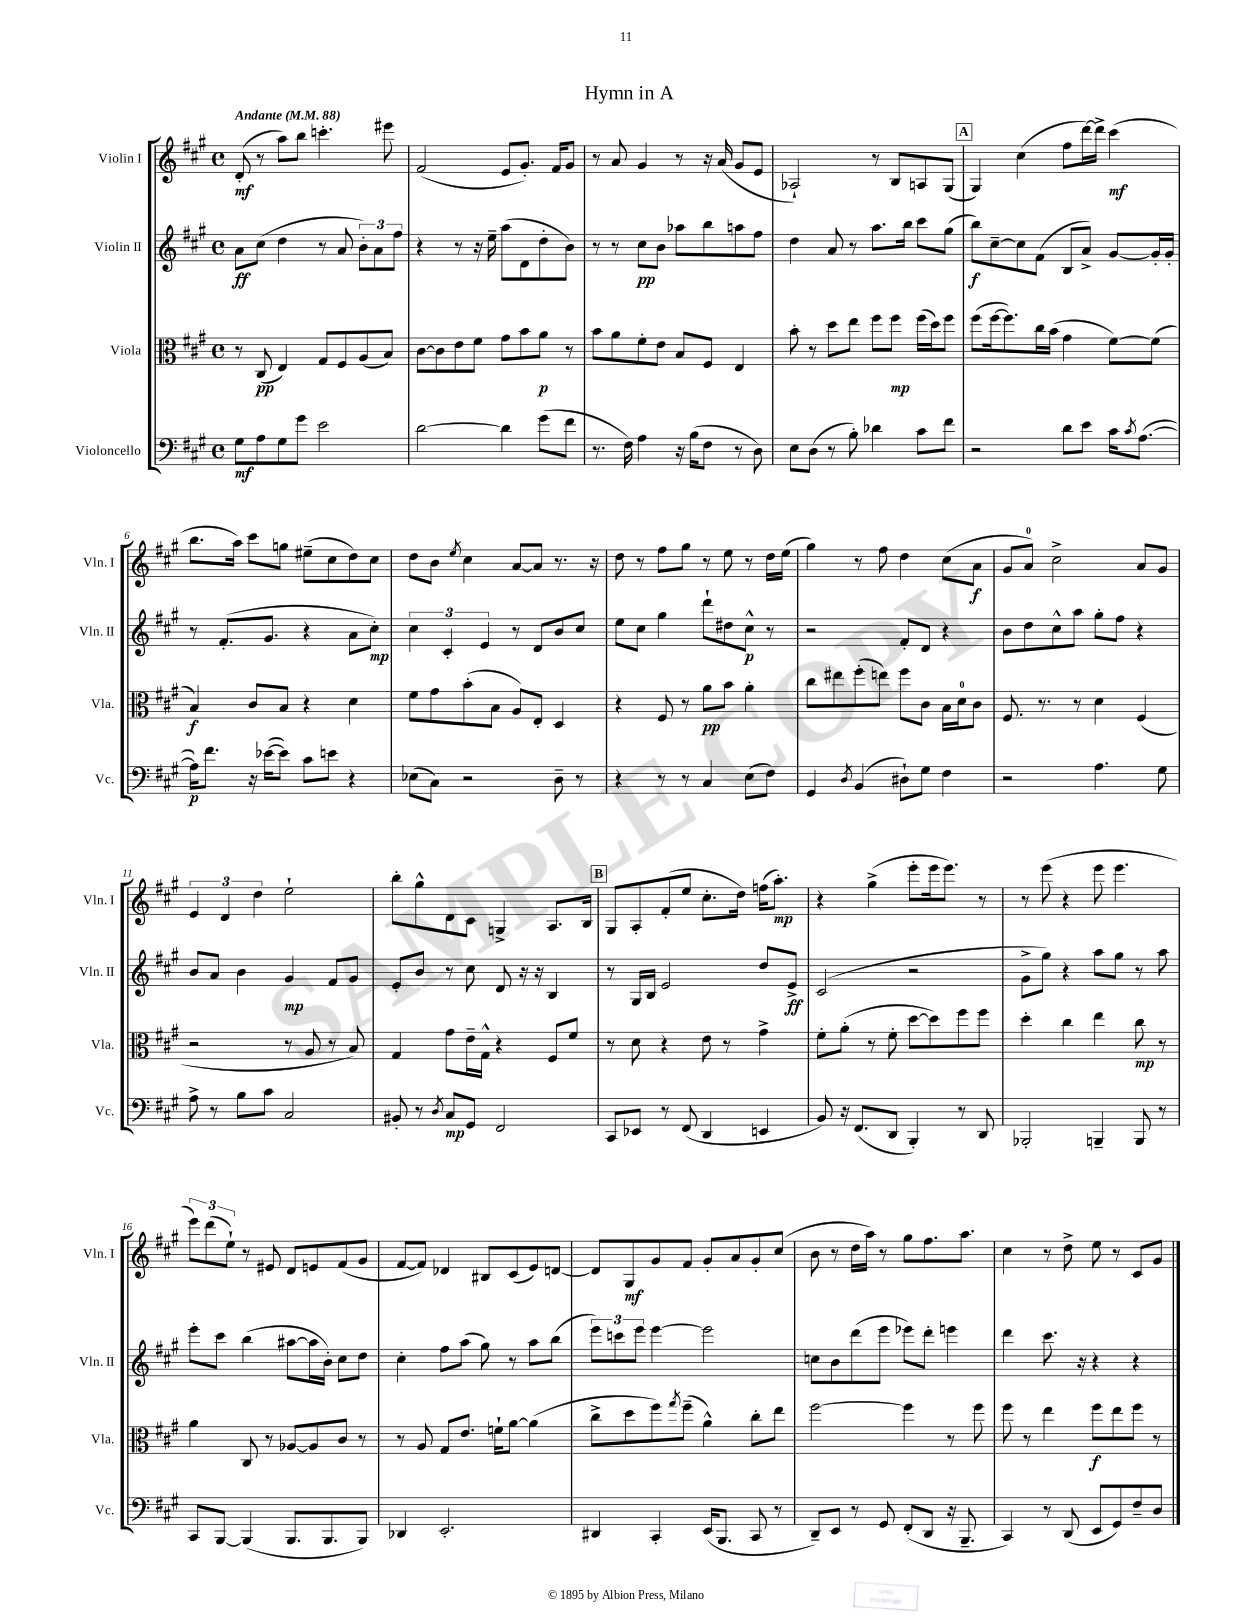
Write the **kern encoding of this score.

**kern	**kern	**kern	**kern
*staff4	*staff3	*staff2	*staff1
*clefF4	*clefC3	*clefG2	*clefG2
*k[f#c#g#]	*k[f#c#g#]	*k[f#c#g#]	*k[f#c#g#]
*M4/4	*M4/4	*M4/4	*M4/4
*met(c)	*met(c)	*met(c)	*met(c)
*MM88	*MM88	*MM88	*MM88
8G#	8r	8a	(8d'
8A	(8C#	(8cc#	8r
8G#	4E)	4dd	8aa)
8g#	.	.	8bb
2e	8G#	8r	4.ccc'
.	8F#	8a	.
.	(8A	12b')	.
.	.	12a	.
.	8B)	.	8eee#
.	.	12ff#	.
=	=	=	=
[2d	[8c#	4r	(2f#
.	8c#]	.	.
.	8e	8r	.
.	8f#	16r	.
.	.	16ee~	.
4d]	8g#	(8aa	8e
.	8b	8d	8.g#')
(8g#	8a	8dd'	.
.	.	.	16f#
8f#	8r	8b)	8g#
=	=	=	=
8.r	8b	8r	8r
.	8a	8r	8a
16F#)	.	.	.
4A	8f#'	8cc#	4g#
.	8e	8b	.
16r	8B	8aa-	8r
(16B	.	.	.
8F#	8F#	8bb	16r
.	.	.	(16a
8r	4E	8aa	8g#
8D)	.	8ff#	8e
=	=	=	=
8E	8b'	4dd	2A-`)
(8D	8r	.	.
8r	8dd	8a	.
8B')	8ee	8r	.
4d-	8ff#	8.aa	8r
.	8ff#	.	8B
.	.	16bb	.
8c#	(16ff#	8ccc#	8A
.	16dd)	.	.
8f#	8ff#	(8gg#	(8G#
=	=	=	=
2r	(8ff#	8bb)	4G#)
.	[16ff#	[8cc#~	.
.	8.ff#])	.	.
.	.	8cc#]	(4cc#
.	16cc#	(8f#	.
.	(16b	.	.
8d	4g#	8B	8ff#
8e	.	8a^)	[16ddd)
.	.	.	16ddd^]
16c#	[8f#)	[8g#	(4ccc#
8qc#	.	.	.
([8.A	.	.	.
.	(8f#]	16g#']	.
.	.	16g#'	.
=	=	=	=
16A])	4B)	8r	8.bb
8.f#	.	.	.
.	.	(8.f#'	.
.	.	.	16aa)
16r	8c#	.	8ccc#
([16e-	.	8.g#	.
8e-])	8B	.	8gg
8c#	4r	4r	(8ee#~
8e	.	.	8cc#
4r	4d	8a	8dd)
.	.	8cc#')	8cc#
=	=	=	=
(8E-	8f#	6cc#	8dd
8C#)	8g#	.	8b
.	.	6c#'	.
.	.	.	8qee
2r	(8b'	.	4cc#
.	.	6e	.
.	8B	.	.
.	8A)	8r	[8a
.	8E'	8d	8a]
8D~	4D	8b	8.r
8r	.	8cc#	.
.	.	.	16r
=	=	=	=
4r	4r	8ee	8dd
.	.	8cc#	8r
8r	8F#	4gg#	8ff#
8r	8r	.	8gg#
4C#	8a	8ddd`	8r
.	8b	8dd#	8ee
(8E	4a'	8cc#^^	8r
8F#)	.	8r	16dd
.	.	.	(16ee
=	=	=	=
4GG#	8cc#	2r	4gg#)
.	8ee#	.	.
8qD	.	.	.
(4BB	(8ff#'	.	8r
.	8ee)	.	8ff#
8D#`)	8ff#	8f#'	4dd
8G#	8c#	8d	.
4F#	16B	4r	(8cc#
.	16d	.	.
.	8c#	.	8a
=	=	=	=
2r	8.F#	8b	8g#
.	.	8dd	8a)
.	8.r	.	.
.	.	8cc#^^	2cc#^
.	8r	8aa	.
4.A	4d	8gg#'	.
.	.	8ff#	.
.	(4F#	4r	8a
8G#	.	.	8g#
=	=	=	=
8A^	2r	8b	6e
8r	.	8a	.
.	.	.	6d
8B	.	4b	.
.	.	.	6dd
8c#	.	.	.
2C#	8r	4g#	2ee`
.	8A	.	.
.	8r	8f#	.
.	8B)	8g#	.
=	=	=	=
8BB#'	4G#	8e'	8bb'
8r	.	8b	8gg#^^
8qD	.	.	.
8C#	8g#	8r	8d
8GG#	16e~	8cc#	8c#
.	16G#^^	.	.
2FF#	4r	8d	4G^
.	.	16r	.
.	.	16r	.
.	8F#	4B	8.A
.	8f#	.	.
.	.	.	16B
=	=	=	=
8CC#	8r	8r	8G#
8EE-	8d	16G#	8A'
.	.	16B	.
8r	4r	2e	(8f#'
(8FF#	.	.	8ee
4DD	8e	.	8.cc#'
.	8r	.	.
.	.	.	16dd)
4EE	4g#^	8dd	(16ff
.	.	.	8.aa')
.	.	8e^	.
=	=	=	=
8BB)	8f#'	(2c#	4r
16r	(8a'	.	.
(8.FF#	.	.	.
.	8r	.	(4gg#^
8DD	8f#'	.	.
4BBB')	[8dd	2r	8eee'
.	8dd])	.	16eee
.	.	.	8.eee)
8r	8ff#	.	.
8DD	8ff#	.	8r
=	=	=	=
2BBB-'	4dd'	8g#^	8r
.	.	8gg#)	(8eee
.	4cc#	4r	4r
4BBB~	4ee	8aa	8eee
.	.	8gg#	4.eee
8BBB	8cc#	8r	.
8r	8r	8aa	.
=	=	=	=
8CC#	4a	8eee'	12eee)
.	.	.	(12ddd
[8BBB	.	8ccc#	.
.	.	.	12ee`)
(4BBB]	8C#	(4bb	8r
.	8r	.	8e#
8.BBB	[8A-	[8aa#	8d
.	8A-]	16aa#]	8e
8.BBB	.	16b')	.
.	8c#	8cc#	(8f#
8BBB)	8r	8dd	8g#
=	=	=	=
4DD-	8r	4cc#'	[8f#
.	8A	.	8f#])
2.EE'	8G#	8ff#	4d-
.	8.e	(8aa	.
.	.	8gg#)	8B#
.	16f`	.	.
.	[8a	8r	(8c#
.	(4a]	8aa	8e)
.	.	(8bb	[8d
=	=	=	=
4DD#	8cc#^	12eee)	8d]
.	.	12ccc	.
.	8dd	.	8G#
.	.	12eee	.
4CC#'	8ff#)	[4eee	8g#
.	8qgg#	.	.
.	(8ff#~	.	8f#
(16EE	4a^^)	2eee]	8g#'
8.BBB	.	.	.
.	.	.	8a
8CC#	8cc#'	.	8g#'
8r	8ee	.	(8cc#
=	=	=	=
8DD~)	[2ff#	8cc	8b
8EE	.	8b	8r
8r	.	(8ddd	16dd
.	.	.	16aa)
8GG#	.	8eee	8r
(8FF#'	4ff#]	8eee-)	8gg#
8DD	.	8ddd'	8.ff#
16r	8r	4eee	.
8.BBB~	.	.	8.aa
.	8ff#	.	.
=	=	=	=
4CC#)	8ff#	4ddd	4cc#
.	8r	.	.
8r	4ee	8.ccc#	8r
(8DD	.	.	8dd^
.	.	16r	.
8EE	8ff#	4r	8ee
8GG#)	8ee	.	8r
8F#~	8ff#	4r	8c#
8D	8r	.	8g#
==	==	==	==
*-	*-	*-	*-
